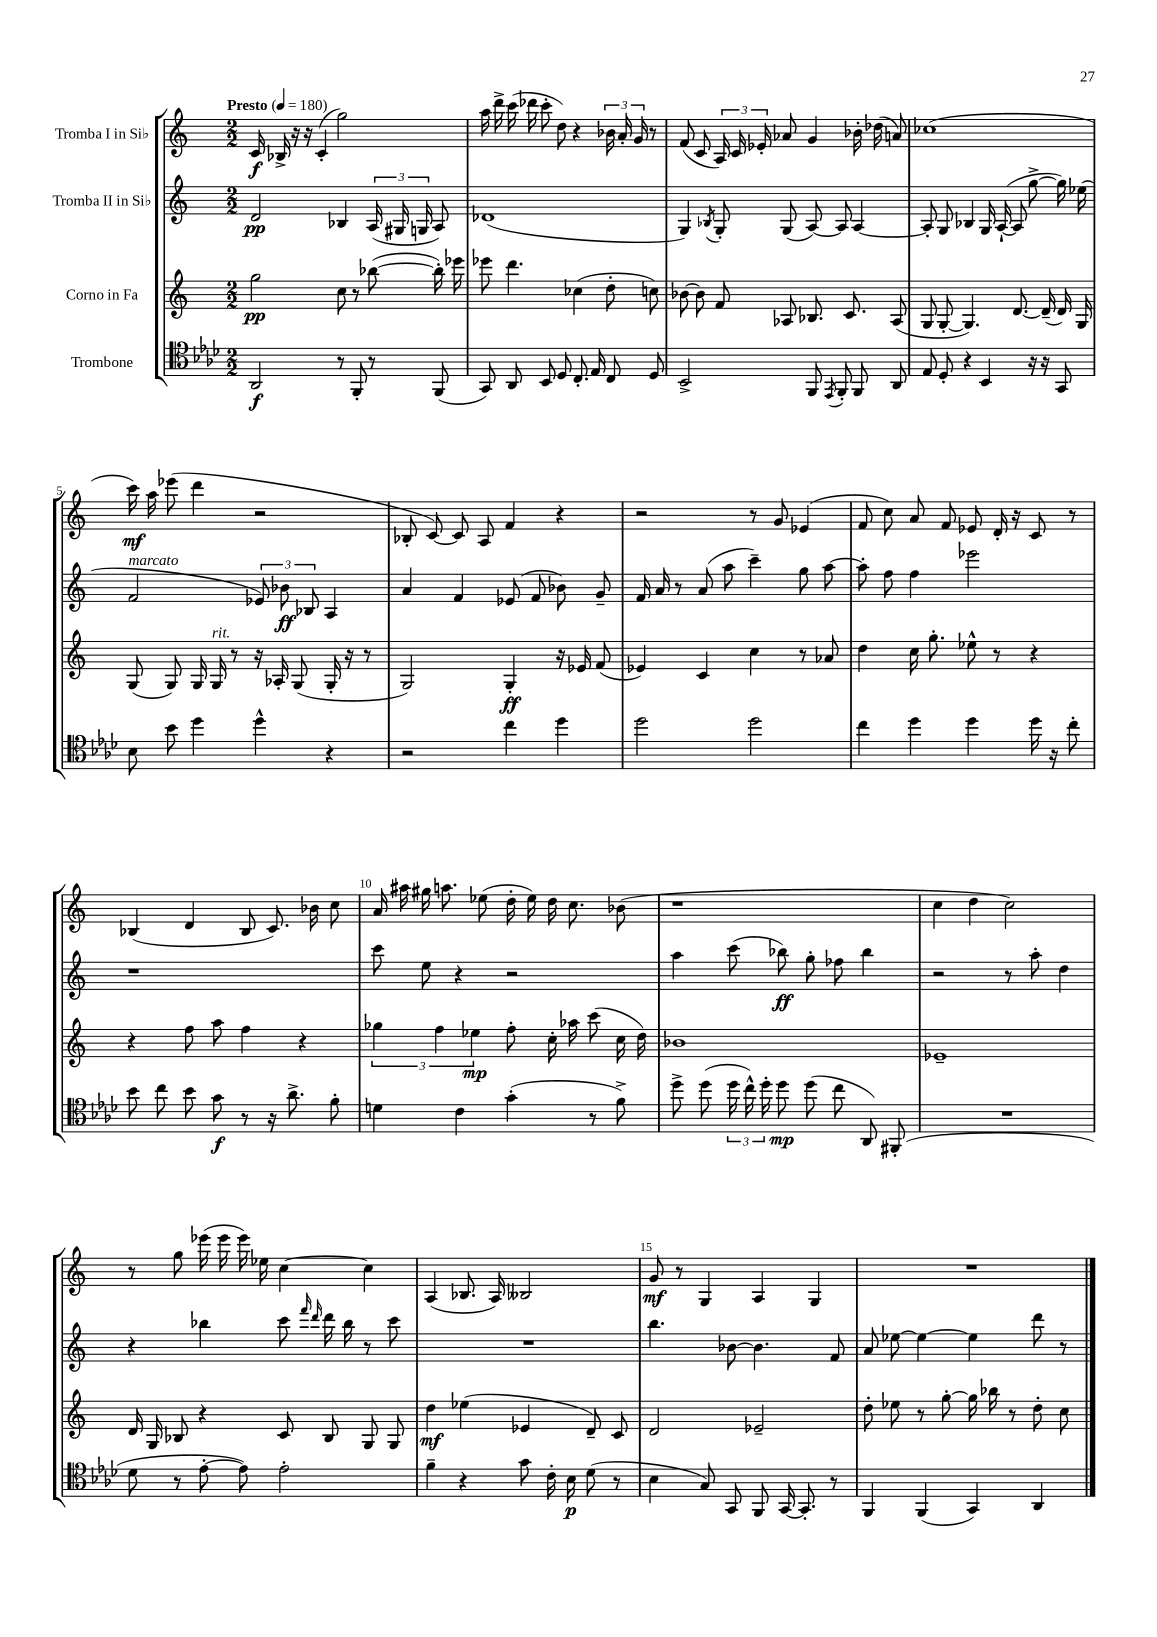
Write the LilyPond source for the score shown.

<<
\new StaffGroup <<
\new Staff = "s0" \with { instrumentName = "Tromba I in Sib" } {
    \clef treble \key c \major \numericTimeSignature \time 2/2 \tempo "Presto" 4 = 180
    \autoBeamOff c'16\f bes16-> r16 r16 c'4-.( g''2) |
    a''16 d'''16-> c'''16( des'''16 c'''8-. d''8) r4 \tuplet 3/2 { bes'16 a'16-. g'16 } r8 |
    f'8( c'8 \tuplet 3/2 { a16) c'16 ees'16-. } aes'8 g'4 bes'16-. des''16( a'8) |
    ces''1( |
    c'''16\mf) a''16 ees'''8( d'''4 r2 |
    bes8-. c'8~) c'8 a8 f'4 r4 |
    r2 r8 g'8 ees'4( |
    f'8 c''8) a'8 f'8 ees'8 d'16-. r16 c'8 r8 |
    bes4( d'4 bes8 c'8.) bes'16 c''8 |
    a'16 ais''16 gis''16 a''8. ees''8( d''16-. ees''16) d''16 c''8. bes'8( |
    r1 |
    c''4 d''4 c''2) |
    r8 g''8 ees'''16( ees'''16 ees'''16) ees''16 c''4~ c''4 |
    a4( bes8. a16) beses2 |
    g'8\mf r8 g4 a4 g4 |
    R1 \bar "|." |
}
\new Staff = "s1" \with { instrumentName = "Tromba II in Sib" } {
    \clef treble \key c \major \numericTimeSignature \time 2/2
    \autoBeamOff d'2\pp bes4 \tuplet 3/2 { a16( gis16 g16 } a8) |
    des'1( |
    g4) \acciaccatura { bes8 } g8-. g8( a8~) a8 a4~ |
    a8-. g8 bes4 g16 a16~-!( a8 g''8~-> g''16) ees''16( |
    f'2^\markup { \italic "marcato" } \tuplet 3/2 { ees'8) bes'8\ff bes8 } a4 |
    a'4 f'4 ees'8( f'8 bes'8) g'8-- |
    f'16 a'16 r8 a'8( a''8 c'''4--) g''8 a''8~ |
    a''8-. f''8 f''4 ees'''2 |
    r1 |
    c'''8 e''8 r4 r2 |
    a''4 c'''8( bes''8\ff) g''8-. fes''8 bes''4 |
    r2 r8 a''8-. d''4 |
    r4 bes''4 c'''8 \grace { f'''16 d'''16 } d'''16 bes''16 r8 c'''8 |
    R1 |
    b''4. bes'8~ bes'4. f'8 |
    a'8 ees''8~ ees''4~ ees''4 d'''8 r8 \bar "|." |
}
\new Staff = "s2" \with { instrumentName = "Corno in Fa" } {
    \clef treble \key c \major \numericTimeSignature \time 2/2
    \autoBeamOff g''2\pp c''8 r8 bes''8~( bes''16-.) ees'''16 |
    ees'''8 d'''4. ces''4( d''8-. c''8) |
    bes'8~ bes'8 f'8 aes8 bes8. c'8. aes8( |
    g8 g8~-. g4.) d'8.~ d'16--( d'16) g16 |
    g8( g8) g16 g16^\markup { \italic "rit." } r8 r16 aes16-. g8( g16-. r16 r8 |
    g2) g4-.\ff r16 ees'16 f'8( |
    ees'4) c'4 c''4 r8 aes'8 |
    d''4 c''16 g''8.-. ees''8-^ r8 r4 |
    r4 f''8 a''8 f''4 r4 |
    \tuplet 3/2 { ges''4 f''4 ees''4\mp } f''8-. c''16-. aes''16 c'''8( c''16 d''16) |
    bes'1 |
    ees'1-- |
    d'16 g16 bes8 r4 c'8 bes8 g8 g8 |
    d''4\mf ees''4( ees'4 d'8--) c'8 |
    d'2 ees'2-- |
    d''8-. ees''8 r8 g''8~-. g''16 bes''16 r8 d''8-. c''8 \bar "|." |
}
\new Staff = "s3" \with { instrumentName = "Trombone" } {
    \clef tenor \key aes \major \numericTimeSignature \time 2/2
    \autoBeamOff aes,2\f r8 f,8-. r8 f,8( |
    g,8) aes,8 bes,8 des8 c8.-. ees16 c8 des8 |
    bes,2-> f,8 \acciaccatura { ees,8 } f,8-. f,8 aes,8 |
    ees8 des8-. r4 bes,4 r16 r16 g,8 |
    bes8 bes'8 des''4 des''4-^ r4 |
    r2 c''4 des''4 |
    des''2 des''2 |
    c''4 des''4 des''4 des''16 r16 c''8-. |
    bes'8 c''8 bes'8 g'8\f r8 r16 aes'8.-> f'8-. |
    d'4 c'4 g'4-.( r8 f'8->) |
    des''8-> des''8( \tuplet 3/2 { des''16 c''16-^) des''16-. } des''8\mp des''8( c''8 aes,8) fis,8-.( |
    R1 |
    des'8 r8 ees'8~-. ees'8) ees'2-. |
    f'4-- r4 g'8 c'16-. bes16\p des'8( r8 |
    bes4 g8) g,8 f,8 g,16~ g,8.-. r8 |
    f,4 f,4( g,4) aes,4 \bar "|." |
}
>>
>>
\layout { \context { \Score \override BarNumber.break-visibility = ##(#f #t #t) barNumberVisibility = #(every-nth-bar-number-visible 5) } }
